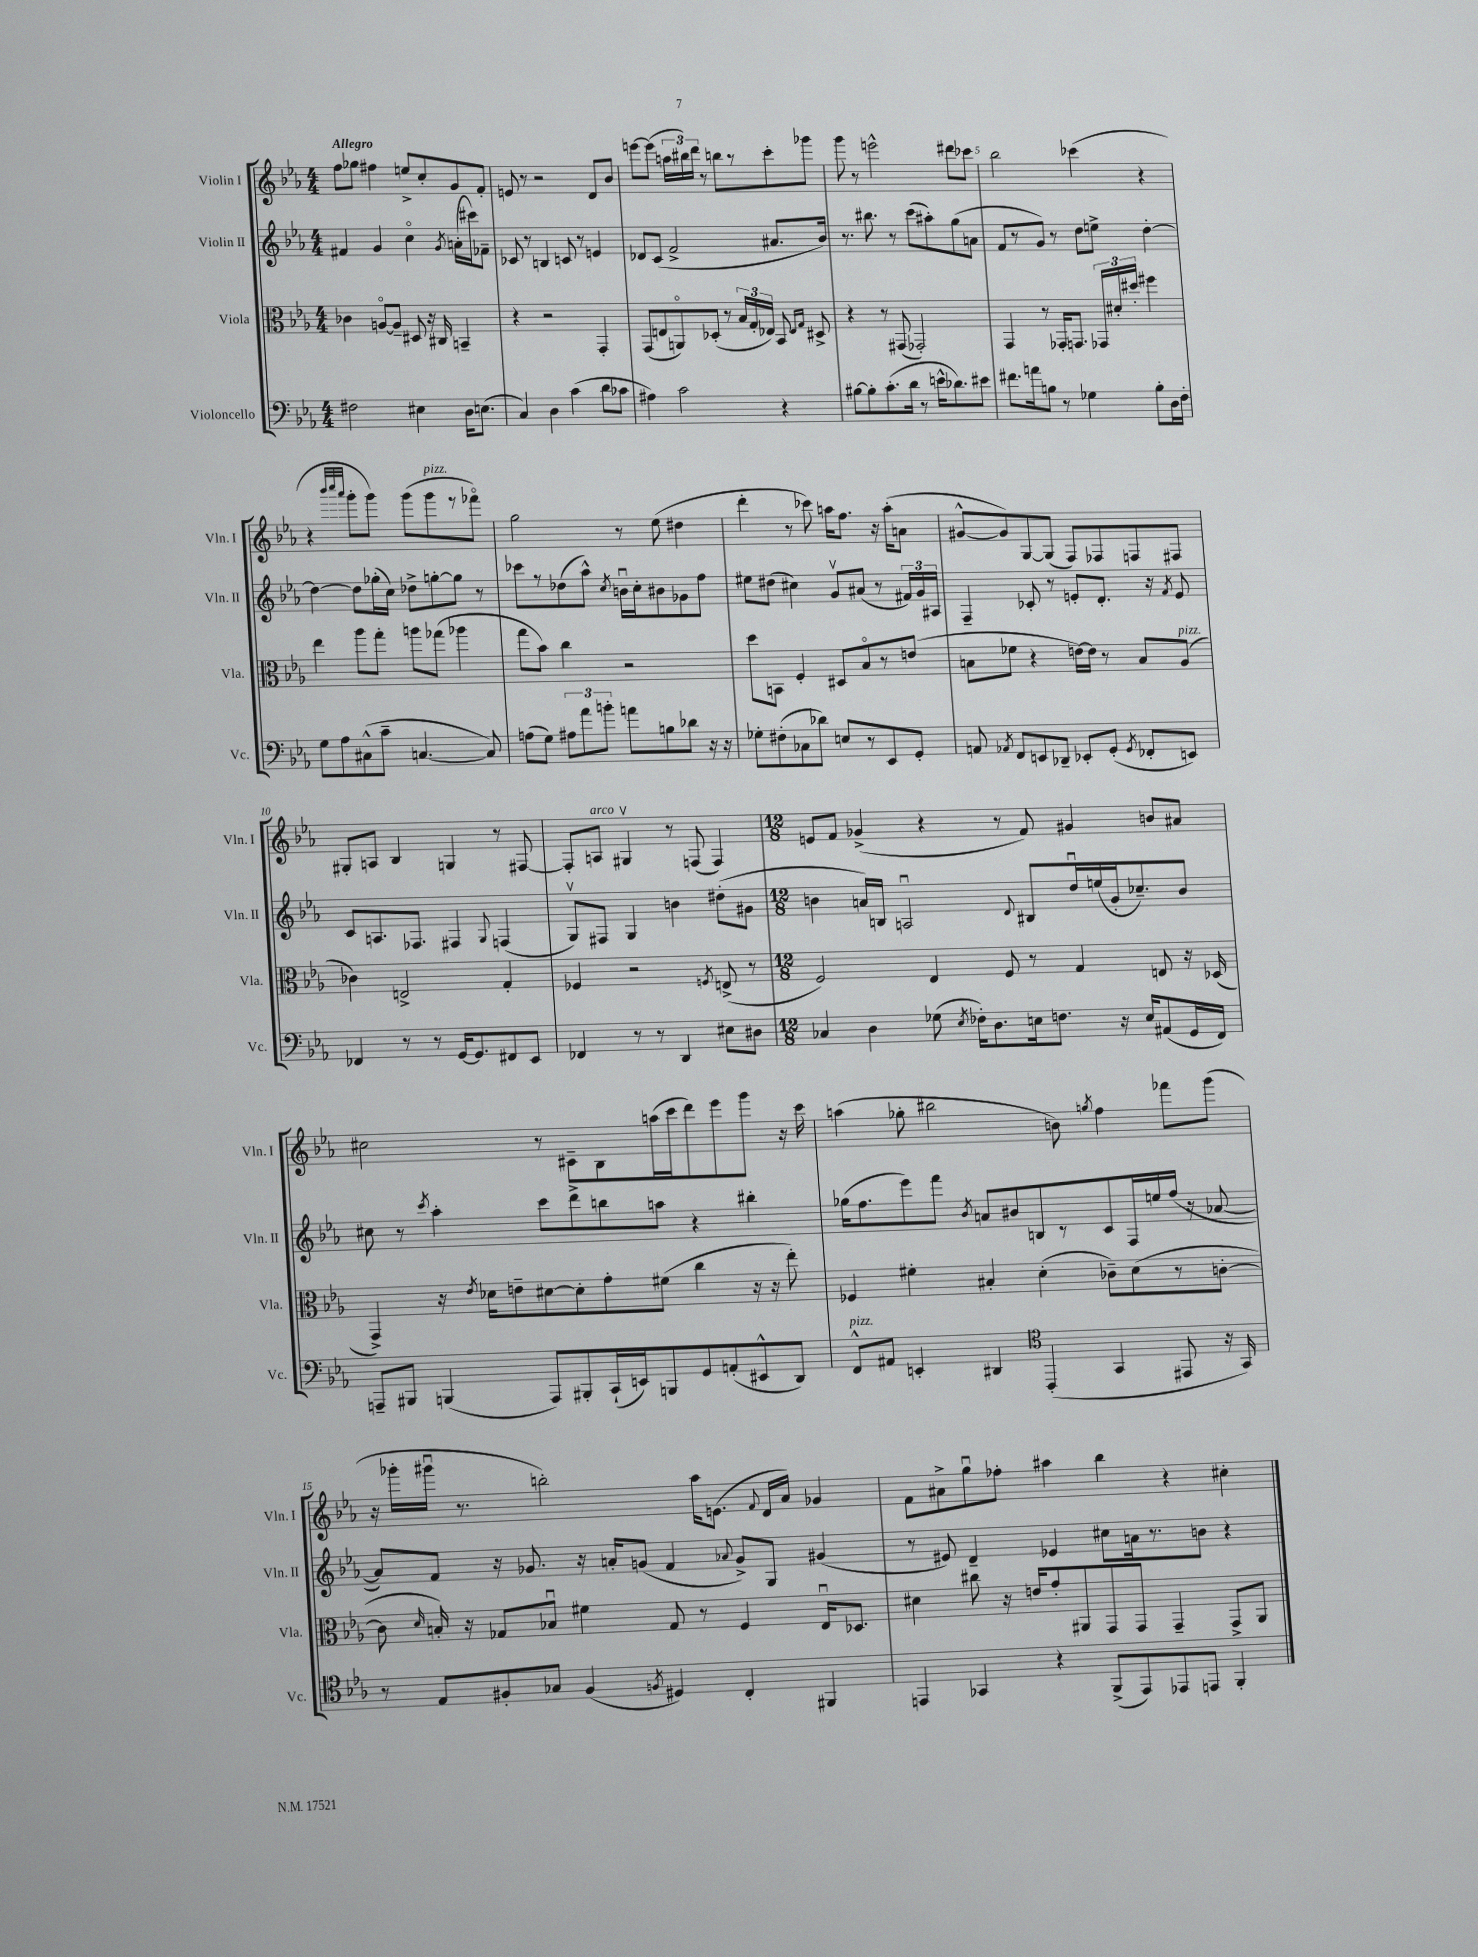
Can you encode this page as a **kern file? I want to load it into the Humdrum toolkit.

**kern	**kern	**kern	**kern
*part4	*part3	*part2	*part1
*staff4	*staff3	*staff2	*staff1
*I"Violoncello	*I"Viola	*I"Violin II	*I"Violin I
*I'Vc.	*I'Vla.	*I'Vln. II	*I'Vln. I
*clefF4	*clefC3	*clefG2	*clefG2
*k[b-e-a-]	*k[b-e-a-]	*k[b-e-a-]	*k[b-e-a-]
*M4/4	*M4/4	*M4/4	*M4/4
=1	=1	=1	=1
!	!	!	!LO:TX:a:B:t=Allegro
2F#X\	4c-X\	4f#X/	8ff\L
.	.	.	8gg-X\J
.	[8An/L	4g/	4ff#X\
.	8A~/J]	.	.
4E#X\	8D#X/	4cc\	8een^/L
.	16r	.	8cc'/
.	16C#X/	.	.
.	.	8qg/	.
16D\KL	4BBn~/	(16an'\LL	8g/
(8.En\J	.	16ccc#X\J)	.
.	.	8f-X~\J	8f'/J
=2	=2	=2	=2
4C/)	4r	8c-X/	8en/
.	.	8r	8r
4D\	2r	4Bn/	2r
(4c\	.	8cn/	.
.	.	8r	.
8d\L	4GG'/	4en/	8d/L
8c-X\J	.	.	8b-/J
=3	=3	=3	=3
4A#X\)	(8GG/L	8d-X/L	[8eeen\L
.	8En/	(8c/J	(8eee\J]
2c\	8AAn/)	2f^/	24aan\LL
.	.	.	24bb#X\)
.	.	.	24ddd\JJ
.	(8D-X'/J	.	8r
.	8r	.	8bbn\L
.	24B-/LL	.	8r
.	24G'/	.	.
.	24E-X/JJ)	.	.
4r	8BB-/	8.a#X/L	8ccc'\
.	16qqE-/LL	.	.
.	16qqG/JJ	.	.
.	8D#X^/	.	8ggg-X\J
.	.	16b-/Jk)	.
=4	=4	=4	=4
[8B#X\L	4r	8.r	8ggg\
8B#'\]	.	.	8r
.	.	8.bb#X\	.
(8.c'\	8r	.	2eeen^^\
.	(8GG#X/	8r	.
16d\Jk	.	.	.
8r	2GG-X'/)	(8ccc\L	.
16en^^\KL	.	8aa#X'\)	.
8.d-X\)	.	.	.
.	.	(8gg\	8ddd#X\L
8e#X\J	.	8an\J	8ccc-X\J
=5	=5	=5	=5
8.f#X\L	4GG/	8f/L	2bb-\
.	.	8r	.
16an\k	.	.	.
8Bn\J	8r	8g/J)	.
8r	16GG-X'/KL	8r	.
.	8.GGn/J	.	.
4G-X\	.	8dd\L	(4ccc-X\
.	24GG-X/LL	8een^\J	.
.	24d#X'/	.	.
.	24dd#X'/JJ	.	.
8B'\L	4ff#X\	[4dd'\	4r
16D\L	.	.	.
16F'\JJ	.	.	.
!!LO:LB:g=z
=6	=6	=6	=6
8G\L	4ee-\	4dd\_	4r
8A-\	.	.	.
.	.	.	32qqbbb-/LLL
.	.	.	32qqcccc/
.	.	.	32qqaaa-/JJJ
(8C#X^^\	8aa-\L	8dd\L]	8ggg'\L
8c~\J	8gg'\J	(16gg-X'\L	8ggg\J)
.	.	16cc\JJ)	.
[4.Cn/	8aan\L	8dd-X^\L	(8ggg\L
!	!	!	!LO:TX:a:i:t=pizz.
.	(8gg-X\J	[8ggn'\	8ggg\
.	4aa-X\	8gg\J]	8r
8C/])	.	8r	8fff-X\J)
=7	=7	=7	=7
(8An\L	8gg\L	8ccc-X\L	2gg\
8G\J)	8b-\J)	8r	.
12A#X\L	4cc\	(8dd-X\	.
12a-\	.	.	.
.	.	8aa-^^\J)	.
12bn'\J	.	.	.
.	.	8qcc/	.
8an\L	2r	16bnu\LL	8r
.	.	16cc'\J	.
8Bn\	.	8b#X\	(8ee-\
8d-X\J	.	8g-X\	4dd#X\
16r	.	8ff\J	.
16r	.	.	.
=8	=8	=8	=8
8G-X'\L	8dd\L	8ee#X\L	4ddd'\
(8F#X'\	8BBn\J	(8dd#X\J	.
8C-X\	4F'/	4cc#X\)	8r
8d-X\J)	.	.	8ccc-X\)
8En/L	8D#X/L	8gv/L	16aan\KL
.	.	.	8.ff\J
8r	8B-/	(8a#X/J	.
8EE-/	8r	8r	16r
.	.	.	(16aa'\KL
8GG'/J	(8en/J	24f#X/LL)	8an\J
.	.	24g/	.
.	.	24A#X/JJ	.
=9	=9	=9	=9
8AAn/	8Bn\L	4F~/	[8g#X^^/L
8qAA-X/	.	.	.
8FF/L	8f-X\J	.	8g#/])
8EEn/	4r	8c-X'/	[8G/
8DD-X~/J	.	8r	(8G/J]
8EE-X'/L	[16en\LL)	8en'/L	8F/L)
.	16e\JJ]	.	.
(8GG'/J	8r	8.d'/J	8F-X/
8qGG/	.	.	.
8FF-X'/L	8B/L	.	8Fn/
.	.	16r	.
.	.	8qf/	.
!	!LO:TX:a:i:t=pizz.	!	!
8EEn/J)	(8A-/J	8e/	8F#X/J
!!LO:LB:g=z
=10	=10	=10	=10
4FF-X/	4c-X\)	8c/L	8G#X'/L
.	.	8.An/	8An/J
8r	2En^/	.	4B-/
.	.	8.F-X/J	.
8r	.	.	.
[16GG/KL	.	4F#X/	4Gn/
8.GG/]	.	.	.
.	.	8qqG/	.
8FF#X/	4G'/	(4Fn/	8r
8EE-/J	.	.	[8F#X/
=11	=11	=11	=11
4FF-X/	4F-X/	8Gv/L)	8F#'/L]
!	!	!	!LO:TX:a:i:t=arco
.	.	8F#X/J	8An/J
8r	2r	4G/	4G#Xv/
8r	.	.	.
4DD/	.	4bn\	8r
.	.	.	(8Fn/
.	8qFn/	.	.
8E#X\L	(8En^/	(8dd#X'\L	4F/)
8D#X\J	8r	8g#X\J	.
=12	=12	=12	=12
*M12/8	*M12/8	*M12/8	*M12/8
4C-X/	2F/)	4bn\	8en/L
.	.	.	8f/J
4D\	.	16an/LL)	(4g-X^/
.	.	16Bn/JJ	.
.	.	2Anu/	.
(8G-X\	4E-/	.	4r
8qE-/	.	.	.
16F-X'\KL)	.	.	.
8.D\	.	.	.
.	8F/	.	8r
.	.	8qqd/	.
16En\k	8r	8B#X/L	8f/)
8.Fn\J	.	.	.
.	4G/	16ddu/L	4g#X/
.	.	(16een/	.
16r	.	16g'/J	.
16E/KL	.	8.cc-X~/)	.
(8AA#X/	8En/	.	8bn/L
16GG/L	16r	8b/J	8a#X/J
16FF/JJ)	(16D-X/	.	.
!!LO:LB:g=z
=13	=13	=13	=13
8AAAn~/L	4GG^/)	8cc#X\	2cc#X\
8BBB#X/J	.	8r	.
.	.	8qccc/	.
(4BBBn/	16r	4aa-'\	.
.	8qe-/	.	.
.	16d-X\KL	.	.
.	8en~\	.	.
8AAA/L)	[8d#X\	8ccc\L	8r
8BBB#X'/	8d#'\]	8ddd^\	8c#X~\L
(16CC`/L	8g'\	8bbn\	8B-\
16EEn/J)	.	.	.
8BBBn/	(8f#X\J	8aan\J	(16aan\L
.	.	.	16ccc\J
8GG/	4cc\	4r	8ddd\)
(8AAn'/	.	.	8eee-\
8EE#X^^/	16r	4bb#X'\	8ggg\J
.	16r	.	.
8DD/J)	8ee-'\)	.	16r
.	.	.	16ccc\
=14	=14	=14	=14
!LO:TX:a:i:t=pizz.	!	!	!
8FF^^/L	4F-X/	(16gg-X\KL	(4aan\
.	.	8.ff\	.
8AA#X/J	.	.	.
4EEn'/	4f#X'\	8eee-\)	8gg-X'\
.	.	8fff\J	2bb#X\
.	.	8qb-/	.
4DD#X/	4B#X'/	8an/L	.
.	.	8b#X/	.
(4CC'/	(4d'\	8Bn/	.
.	.	8r	8bn\)
.	.	.	8qggn/
4GG/	8c-X~\L)	8c/	4ff\
.	(8d\	16F/L	.
.	.	16een/	.
8EE#X/	8r	(16ff/JJ	8fff-X\L
.	.	16r	.
16r	[8cn'\J	[8a-X/	(8ggg\J
16GG/)	.	.	.
!!LO:LB:g=z
=15	=15	=15	=15
*clefC4	*	*	*
8r	8c\]	8a-/L])	16r
.	.	.	16ggg-X'\LL
.	16qqd/	.	.
8E-/L	16Bn'/)	8f/J	16ggg#Xu\JJ
.	16r	.	8.r
8F#X'/	8G-X/L	16r	.
.	.	8.g-X/	.
8G-X/J	8B-Xu/J	.	2bbn'\)
(4F#/	4f#X\	16r	.
.	.	16an'/KL	.
.	.	(8gn/J	.
8qFn/	.	.	.
4D#X/)	8G-/	4f/	.
.	8r	.	16aa-\KL
.	.	.	(8.en\J
.	.	8qqa-X/	.
4C'/	4F/	8g^/L)	.
.	.	.	8qqf/
.	.	8G/J	16d/LL
.	.	.	16a-/JJ)
4FF#X/	16E-u/KL	(4g#X/	4g-X/
.	8.D-X/J	.	.
=16	=16	=16	=16
4EEn/	4d#X\	8r	8f\L
.	.	8e#X/)	8a#X^\
4GG-X/	8cc#X\	4d~/	8ggu\
.	16r	.	8ff-X'\J
.	16en/KL	.	.
4r	8g'/	4e-X/	4aa#X\
.	8AA#X/	.	.
(8FF^/L	8GG/	8cc#X\L	4bb-\
8EE/)	8GG/J	16an\k	.
.	.	8.r	.
8EE-X/	4GG~/	.	4r
8EEn/J	.	8bn\J	.
4FF'/	8GG^/L	4r	4cc#X'\
.	8AA#/J	.	.
==	==	==	==
*-	*-	*-	*-
